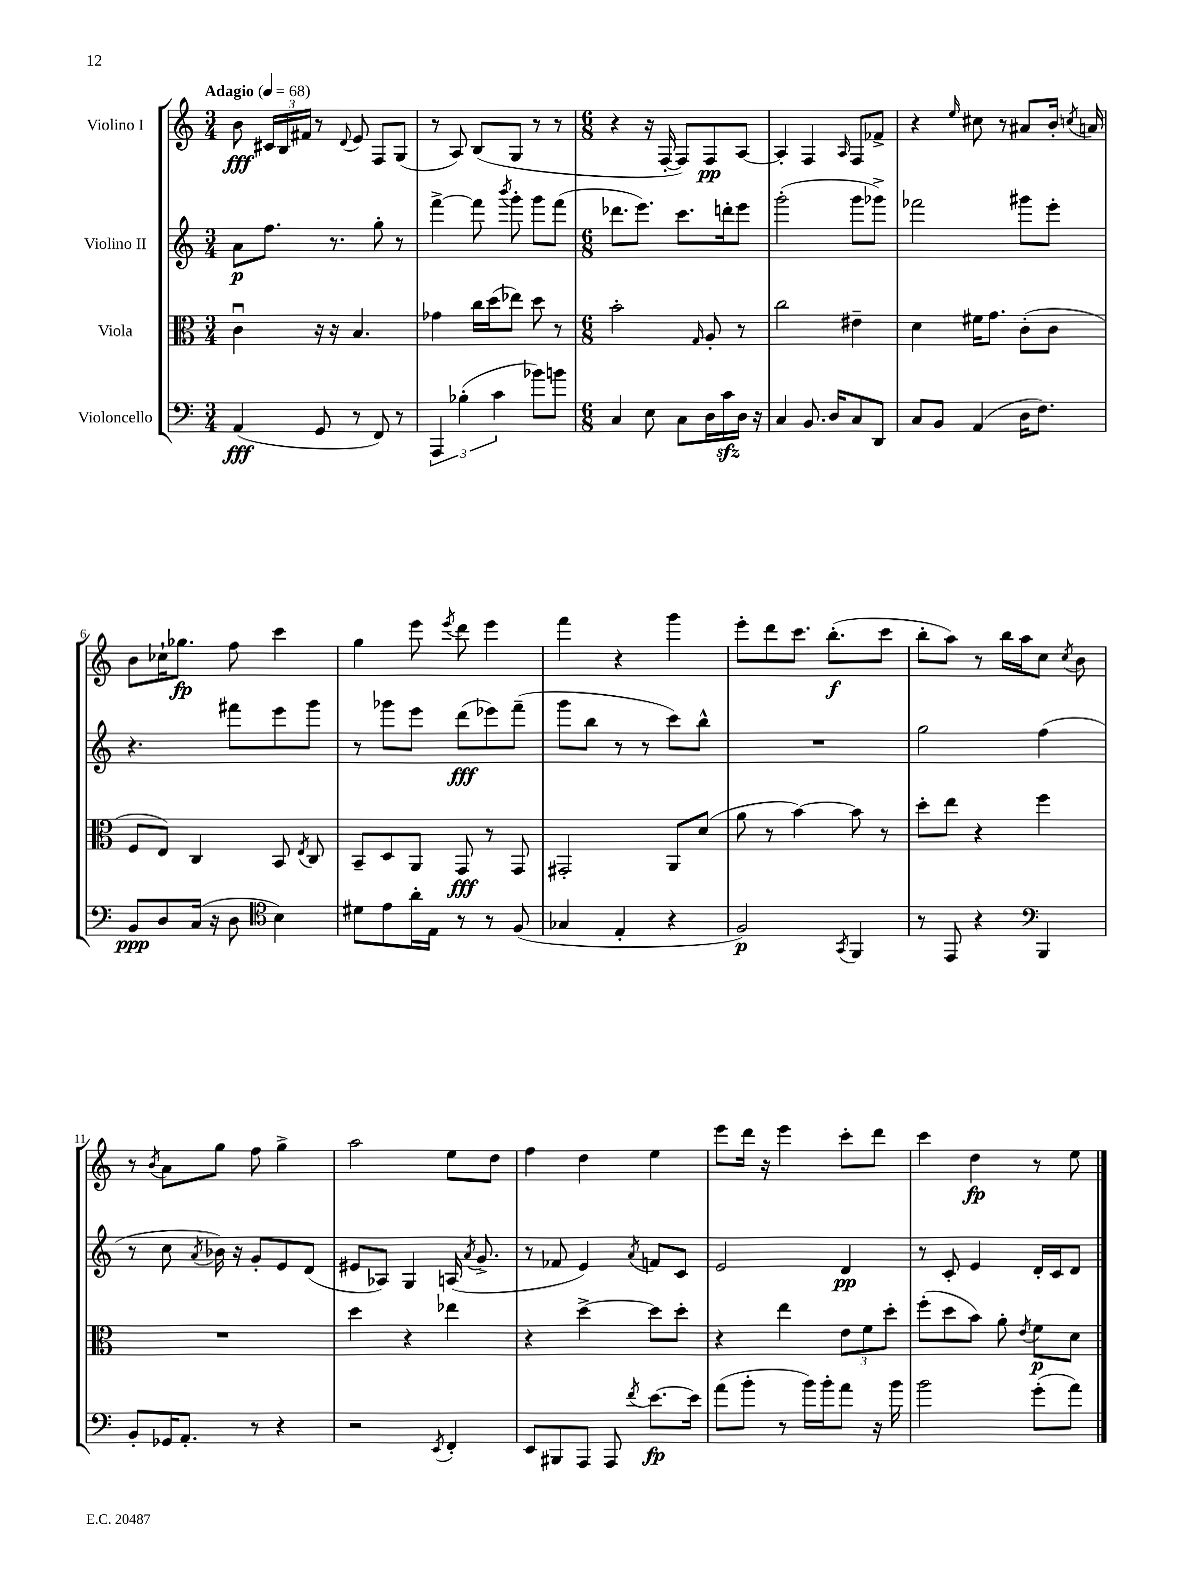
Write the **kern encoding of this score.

**kern	**dynam	**kern	**dynam	**kern	**dynam	**kern	**dynam
*part4	*part4	*part3	*part3	*part2	*part2	*part1	*part1
*staff4	*staff4	*staff3	*staff3	*staff2	*staff2	*staff1	*staff1
*I"Violoncello	*	*I"Viola	*	*I"Violino II	*	*I"Violino I	*
*clefF4	*	*clefC3	*	*clefG2	*	*clefG2	*
*k[]	*	*k[]	*	*k[]	*	*k[]	*
*M3/4	*	*M3/4	*	*M3/4	*	*M3/4	*
*MM68	*	*MM68	*	*MM68	*	*MM68	*
=1	=1	=1	=1	=1	=1	=1	=1
!	!	!	!	!	!	!LO:TX:a:B:t=Adagio	!
(4AA/	fff	4cu\	.	8a\L	p	8b\	fff
.	.	.	.	8.ff\J	.	24c#X/LL	.
.	.	.	.	.	.	24B/	.
.	.	.	.	.	.	24f#X/JJ	.
8GG/	.	16r	.	.	.	8r	.
.	.	16r	.	8.r	.	.	.
.	.	.	.	.	.	8qqd/	.
8r	.	4.B/	.	.	.	8e/	.
8FF/)	.	.	.	8gg'\	.	8F/L	.
8r	.	.	.	8r	.	(8G/J	.
=2	=2	=2	=2	=2	=2	=2	=2
6AAA/	.	4g-X\	.	[4fff^\	.	8r	.
.	.	.	.	.	.	8A/)	.
(6B-X'\	.	.	.	.	.	.	.
.	.	16cc\LL	.	8fff\]	.	(8B/L	.
.	.	(16dd\J	.	.	.	.	.
6c\	.	.	.	.	.	.	.
.	.	.	.	8qbbb/	.	.	.
.	.	8ee-X\J)	.	8ggg'\	.	8G/J	.
8b-X\L)	.	8dd\	.	8ggg\L	.	8r	.
8bn\J	.	8r	.	(8fff\J	.	8r	.
=3	=3	=3	=3	=3	=3	=3	=3
*M6/8	*	*M6/8	*	*M6/8	*	*M6/8	*
4C/	.	2b'\	.	8.ddd-X\L	.	4r	.
.	.	.	.	8.eee\J)	.	.	.
8E\	.	.	.	.	.	16r	.
.	.	.	.	.	.	[16F'/	.
8C\L	.	.	.	8.ccc\L	.	8F/L])	.
.	.	16qqG/	.	.	.	.	.
16D\L	.	8A'/	.	.	.	8F/	pp
16czz\	.	.	.	16dddn'\k	.	.	.
16D\JJ	.	8r	.	8eee\J	.	[8A/J	.
16r	.	.	.	.	.	.	.
=4	=4	=4	=4	=4	=4	=4	=4
4C/	.	2cc\	.	(2ggg'\	.	4A'/]	.
8.BB/	.	.	.	.	.	4F/	.
16D/KL	.	.	.	.	.	.	.
.	.	.	.	.	.	16qqA/	.
8C/	.	4e#X~\	.	8ggg\L	.	8F/L	.
8DD/J	.	.	.	8ggg-X^\J)	.	8f-X^/J	.
=5	=5	=5	=5	=5	=5	=5	=5
8C/L	.	4d\	.	2fff-X\	.	4r	.
8BB/J	.	.	.	.	.	.	.
.	.	.	.	.	.	16qqee/	.
(4AA/	.	16f#X\KL	.	.	.	8cc#X\	.
.	.	8.g\J	.	.	.	.	.
.	.	.	.	.	.	8r	.
16D\KL	.	(8c'\L	.	8ggg#X\L	.	8a#X/L	.
8.F\J)	.	.	.	.	.	.	.
.	.	8c\J	.	8eee'\J	.	16b'/Jk	.
.	.	.	.	.	.	8qccn/	.
.	.	.	.	.	.	16an/	.
!!LO:LB:g=z
=6	=6	=6	=6	=6	=6	=6	=6
8BB/L	ppp	8F/L	.	4.r	.	8b\L	.
8D/	.	8E/J)	.	.	.	16cc-X`\K	.
.	.	.	.	.	.	8.gg-X\J	fp
(16C/Jk	.	4C/	.	.	.	.	.
16r	.	.	.	.	.	.	.
8D\	.	.	.	8fff#X\L	.	8ff\	.
*clefC4	*	*	*	*	*	*	*
4B\)	.	8BB/	.	8eee\	.	4ccc\	.
.	.	8qE/	.	.	.	.	.
.	.	8C/	.	8ggg\J	.	.	.
=7	=7	=7	=7	=7	=7	=7	=7
8d#X\L	.	8BB~/L	.	8r	.	4gg\	.
8e\	.	8D/	.	8ggg-X\L	.	.	.
16a'\L	.	8AA/J	.	8eee\J	.	8eee\	.
16E\JJ	.	.	.	.	.	.	.
.	.	.	.	.	.	8qeee/	.
8r	.	8GG/	fff	(8ddd\L	fff	8ddd\	.
8r	.	8r	.	8eee-X\)	.	4eee\	.
(8F/	.	8GG/	.	(8fff~\J	.	.	.
=8	=8	=8	=8	=8	=8	=8	=8
4G-X/	.	2GG#X'/	.	8ggg\L	.	4fff\	.
.	.	.	.	8bb\J	.	.	.
4E'/	.	.	.	8r	.	4r	.
.	.	.	.	8r	.	.	.
4r	.	8AA/L	.	8ccc\L)	.	4ggg\	.
.	.	(8d/J	.	8bb^^\J	.	.	.
=9	=9	=9	=9	=9	=9	=9	=9
2F/)	p	8a\	.	2.r	.	8eee'\L	.
.	.	8r	.	.	.	8ddd\	.
.	.	[4b\)	.	.	.	8.ccc\J	.
.	.	.	.	.	.	(8.bb'\L	f
8qGG/	.	.	.	.	.	.	.
4FF/	.	8b\]	.	.	.	.	.
.	.	8r	.	.	.	8ccc\J	.
=10	=10	=10	=10	=10	=10	=10	=10
8r	.	8dd'\L	.	2gg\	.	8bb'\L	.
8EE/	.	8ee\J	.	.	.	8aa\J)	.
4r	.	4r	.	.	.	8r	.
.	.	.	.	.	.	16bb\LL	.
.	.	.	.	.	.	16aa\J	.
*clefF4	*	*	*	*	*	*	*
4BBB/	.	4ff\	.	(4ff\	.	8cc\J	.
.	.	.	.	.	.	8qcc/	.
.	.	.	.	.	.	8b\	.
!!LO:LB:g=z
=11	=11	=11	=11	=11	=11	=11	=11
8BB'/L	.	2.r	.	8r	.	8r	.
.	.	.	.	.	.	8qb/	.
16GG-X/K	.	.	.	8cc\	.	8a\L	.
8.AA'/J	.	.	.	.	.	.	.
.	.	.	.	8qa/	.	.	.
.	.	.	.	16b-X\)	.	8gg\J	.
.	.	.	.	16r	.	.	.
8r	.	.	.	8g'/L	.	8ff\	.
4r	.	.	.	8e/	.	4gg^\	.
.	.	.	.	(8d/J	.	.	.
=12	=12	=12	=12	=12	=12	=12	=12
2r	.	4dd\	.	8e#X/L	.	2aa\	.
.	.	.	.	8A-X/J)	.	.	.
.	.	4r	.	4G/	.	.	.
8qEE/	.	.	.	.	.	.	.
4FF'/	.	4ee-X\	.	(16An/	.	8ee\L	.
.	.	.	.	8qa/	.	.	.
.	.	.	.	8.g^/	.	.	.
.	.	.	.	.	.	8dd\J	.
=13	=13	=13	=13	=13	=13	=13	=13
8EE/L	.	4r	.	8r	.	4ff\	.
8BBB#X/	.	.	.	8f-X/	.	.	.
8AAA/J	.	[4dd^\	.	4e/)	.	4dd\	.
8AAA/	.	.	.	.	.	.	.
8qf/	.	.	.	8qa/	.	.	.
[8.e\L	fp	8dd\L]	.	8fn/L	.	4ee\	.
.	.	8dd'\J	.	8c/J	.	.	.
16e\Jk]	.	.	.	.	.	.	.
=14	=14	=14	=14	=14	=14	=14	=14
(8a\L	.	4r	.	2e/	.	8eee\L	.
8b'\J	.	.	.	.	.	16ddd\Jk	.
.	.	.	.	.	.	16r	.
8r	.	4ee\	.	.	.	4eee\	.
16b\LL)	.	.	.	.	.	.	.
16b'\J	.	.	.	.	.	.	.
8a\J	.	12e\L	.	4d/	pp	8ccc'\L	.
.	.	12f\	.	.	.	.	.
16r	.	.	.	.	.	8ddd\J	.
.	.	12dd'\J	.	.	.	.	.
16b\	.	.	.	.	.	.	.
=15	=15	=15	=15	=15	=15	=15	=15
2b\	.	(8ff'\L	.	8r	.	4ccc\	.
.	.	8dd\	.	8c'/	.	.	.
.	.	8b\J)	.	4e/	.	4dd\	fp
.	.	8a'\	.	.	.	.	.
.	.	8qe/	.	.	.	.	.
(8g'\L	.	8f\L	p	16d'/LL	.	8r	.
.	.	.	.	16c/J	.	.	.
8a\J)	.	8d\J	.	8d/J	.	8ee\	.
==	==	==	==	==	==	==	==
*-	*-	*-	*-	*-	*-	*-	*-
